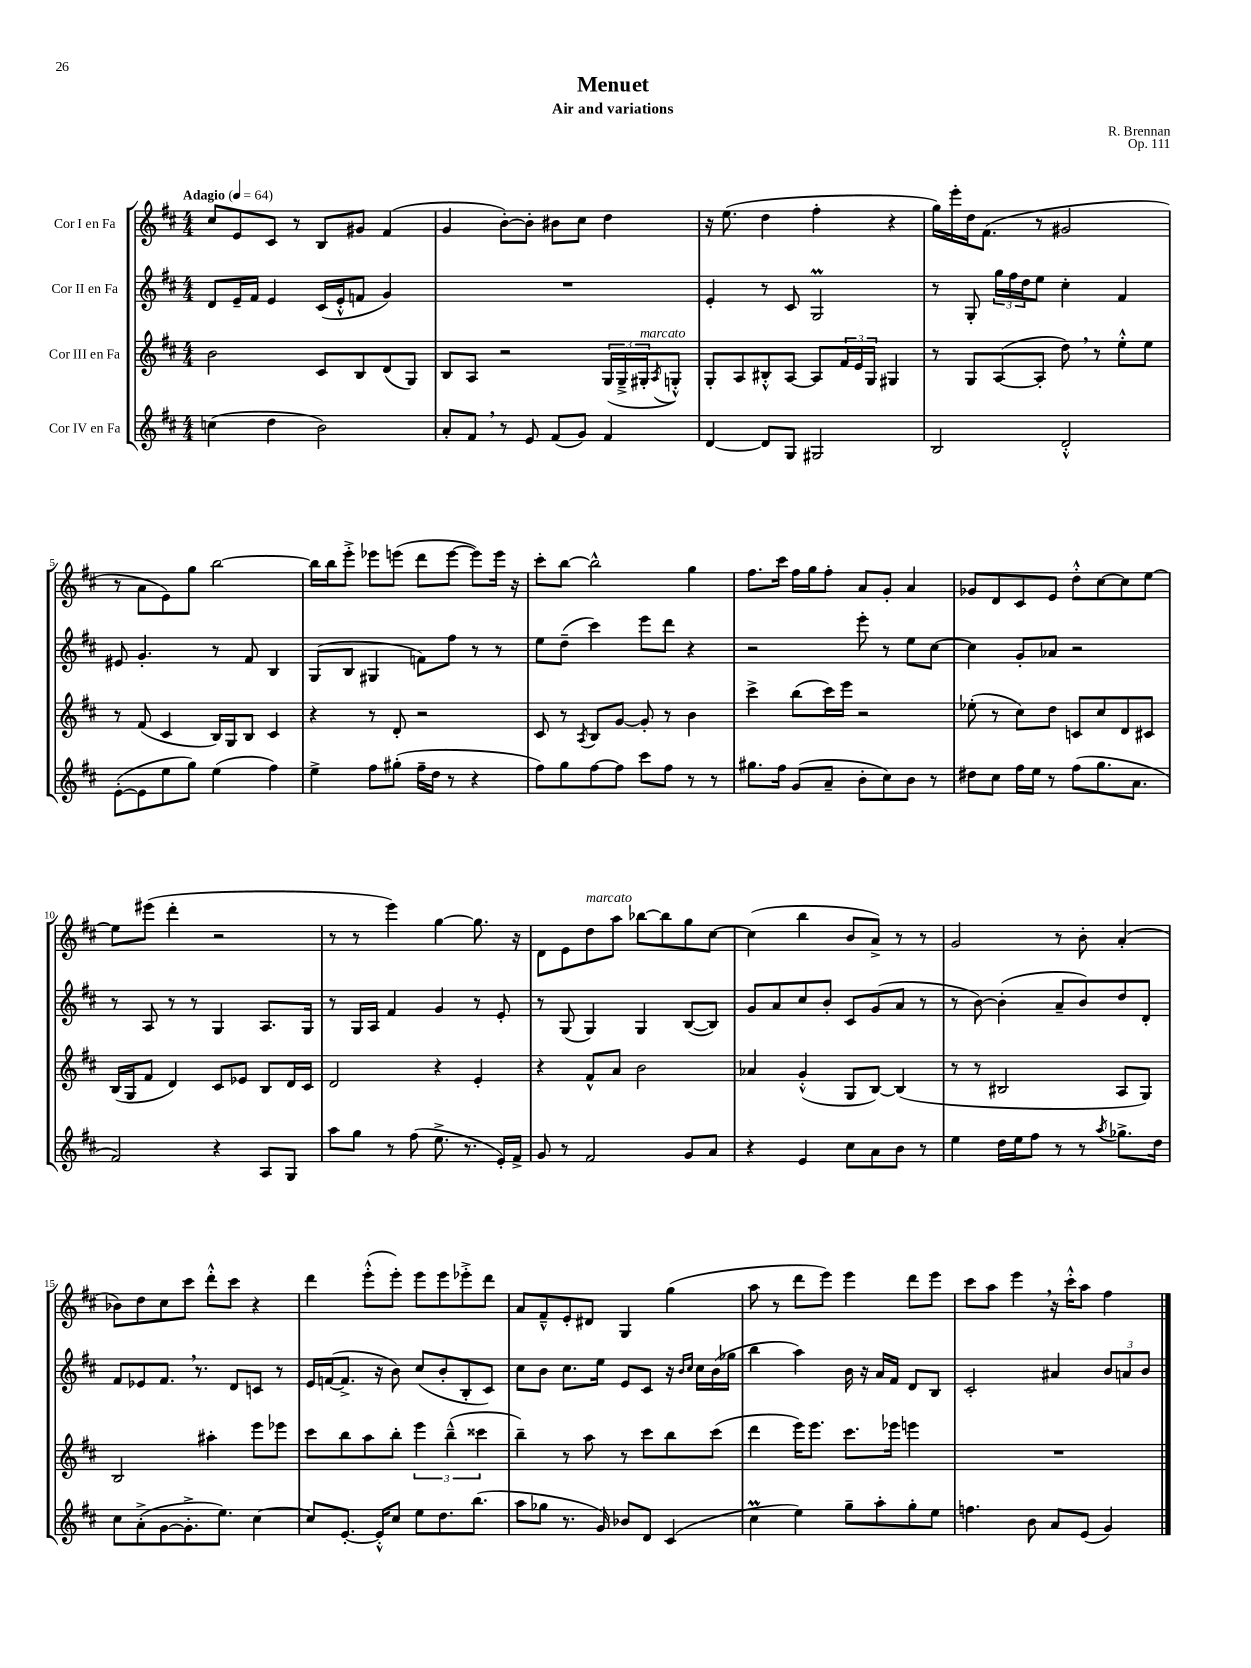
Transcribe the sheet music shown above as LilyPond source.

\header { title = "Menuet" composer = "R. Brennan" subtitle = "Air and variations" opus = "Op. 111" }
<<
\new StaffGroup <<
\new Staff = "s0" \with { instrumentName = "Cor I en Fa" } {
    \clef treble \key d \major \numericTimeSignature \time 4/4 \tempo "Adagio" 4 = 64
    cis''8 e'8 cis'8 r8 b8 gis'8 fis'4( |
    g'4 b'8~-.) b'8-. bis'8 cis''8 d''4 |
    r16 e''8.( d''4 fis''4-. r4 |
    g''16) e'''16-. d''16 fis'8.( r8 gis'2 |
    r8 a'8 e'8) g''8 b''2~ |
    b''16 b''16 e'''8-.-> ees'''8 e'''8( d'''8 e'''8~ e'''8) e'''16 r16 |
    cis'''8-. b''8~ b''2-^ g''4 |
    fis''8. cis'''16 fis''16 g''16 fis''8-. a'8 g'8-. a'4 |
    ges'8 d'8 cis'8 e'8 d''8-.-^ cis''8~ cis''8 e''8~ |
    e''8 eis'''8( d'''4-. r2 |
    r8 r8 e'''4) g''4~ g''8. r16 |
    d'8 e'8 d''8^\markup { \italic "marcato" } a''8 bes''8~ bes''8 g''8 cis''8~ |
    cis''4( b''4 b'8 a'8->) r8 r8 |
    g'2 r8 b'8-. a'4-.( |
    bes'8) d''8 cis''8 cis'''8 d'''8-.-^ cis'''8 r4 |
    d'''4 e'''8-.-^( e'''8-.) e'''8 e'''8 ees'''8-.-> d'''8 |
    a'8 fis'8---^ e'8-. dis'8 g4 g''4( |
    a''8 r8 d'''8 e'''8) e'''4 d'''8 e'''8 |
    cis'''8 a''8 e'''4 \breathe r16 cis'''16-.-^ a''8 fis''4 \bar "|." |
}
\new Staff = "s1" \with { instrumentName = "Cor II en Fa" } {
    \clef treble \key d \major \numericTimeSignature \time 4/4
    d'8 e'16-- fis'16 e'4 cis'16( e'16-.-^ f'8 g'4) |
    R1 |
    e'4-. r8 cis'8 g2\prall |
    r8 g8-. \tuplet 3/2 { g''16 fis''16 d''16 } e''8 cis''4-. fis'4 |
    eis'8 g'4.-. r8 fis'8 b4 |
    g8( b8 gis4 f'8) fis''8 r8 r8 |
    e''8 d''8--( cis'''4) e'''8 d'''8 r4 |
    r2 e'''8-. r8 e''8 cis''8~ |
    cis''4 g'8-. aes'8 r2 |
    r8 a8 r8 r8 g4 a8. g16 |
    r8 g16 a16 fis'4 g'4 r8 e'8-. |
    r8 g8( g4) g4 b8~( b8) |
    g'8 a'8 cis''8 b'8-. cis'8 g'8( a'8 r8 |
    r8 b'8~) b'4-.( a'8-- b'8) d''8 d'8-. |
    fis'8 ees'8 fis'8. \breathe r8. d'8 c'8 r8 |
    e'16 f'16~( f'8.-> r16 b'8) cis''8( b'8-. b8-. cis'8) |
    cis''8 b'8 cis''8. e''16 e'8 cis'8 r16 \grace { b'16 cis''16 } cis''16 b'16( ges''16 |
    b''4 a''4) b'16 r16 a'16 fis'16 d'8 b8 |
    cis'2-. ais'4 \tuplet 3/2 { b'8 a'8 b'8 } \bar "|." |
}
\new Staff = "s2" \with { instrumentName = "Cor III en Fa" } {
    \clef treble \key d \major \numericTimeSignature \time 4/4
    b'2 cis'8 b8 d'8( g8) |
    b8 a8 r2 \tuplet 3/2 { g16( g16---> gis16-.^\markup { \italic "marcato" } } \acciaccatura { a8 } g8-.-^) |
    g8-. a8 bis8-.-^ a8~ a8 \tuplet 3/2 { fis'16 e'16 g16 } gis4 |
    r8 g8 a8~( a8-. d''8) \breathe r8 e''8-.-^ e''8 |
    r8 fis'8( cis'4 b16) g16 b8 cis'4 |
    r4 r8 d'8-. r2 |
    cis'8 r8 \acciaccatura { a8 } b8 g'8~ g'8-. r8 b'4 |
    cis'''4-> b''8( cis'''16) e'''16 r2 |
    ees''8-.( r8 cis''8) d''8 c'8 cis''8 d'8 cis'8 |
    b16( g16 fis'8 d'4) cis'8 ees'8 b8 d'16 cis'16 |
    d'2 r4 e'4-. |
    r4 fis'8-^ a'8 b'2 |
    aes'4 g'4-.-^( g8 b8~) b4( |
    r8 r8 bis2 a8 g8) |
    b2 ais''4-. e'''8 ees'''8 |
    cis'''8 b''8 a''8 b''8-. \tuplet 3/2 { e'''4 b''4---^( cisis'''4 } |
    b''4--) r8 a''8 r8 cis'''8 b''8 cis'''8( |
    d'''4 e'''16) e'''8. cis'''8. ees'''16 e'''4 |
    R1 \bar "|." |
}
\new Staff = "s3" \with { instrumentName = "Cor IV en Fa" } {
    \clef treble \key d \major \numericTimeSignature \time 4/4
    c''4( d''4 b'2) |
    a'8-. fis'8 \breathe r8 e'8 fis'8( g'8) fis'4 |
    d'4~ d'8 g8 gis2 |
    b2 d'2-.-^ |
    e'8~-.( e'8 e''8 g''8) e''4( fis''4) |
    e''4-> fis''8 gis''8-.( fis''16-- d''16 r8 r4 |
    fis''8) g''8 fis''8~ fis''8 cis'''8 fis''8 r8 r8 |
    gis''8. fis''16 g'8( a'8-- b'8-. cis''8) b'8 r8 |
    dis''8 cis''8 fis''16 e''16 r8 fis''8( g''8. a'8. |
    fis'2) r4 a8 g8 |
    a''8 g''8 r8 fis''8( e''8.-> r8. e'16-.) fis'16-> |
    g'8 r8 fis'2 g'8 a'8 |
    r4 e'4 cis''8 a'8 b'8 r8 |
    e''4 d''16 e''16 fis''8 r8 r8 \acciaccatura { a''8 } ges''8.-> d''16 |
    cis''8 a'8-.->( g'8~ g'8.-.-> e''8.) cis''4~ |
    cis''8 e'8.~-. e'16-.-^ cis''8 e''8 d''8. b''8.( |
    a''8 ges''8 r8. g'16) bes'8 d'8 cis'4( |
    cis''4\prall e''4) g''8-- a''8-. g''8-. e''8 |
    f''4. b'8 a'8 e'8( g'4) \bar "|." |
}
>>
>>
